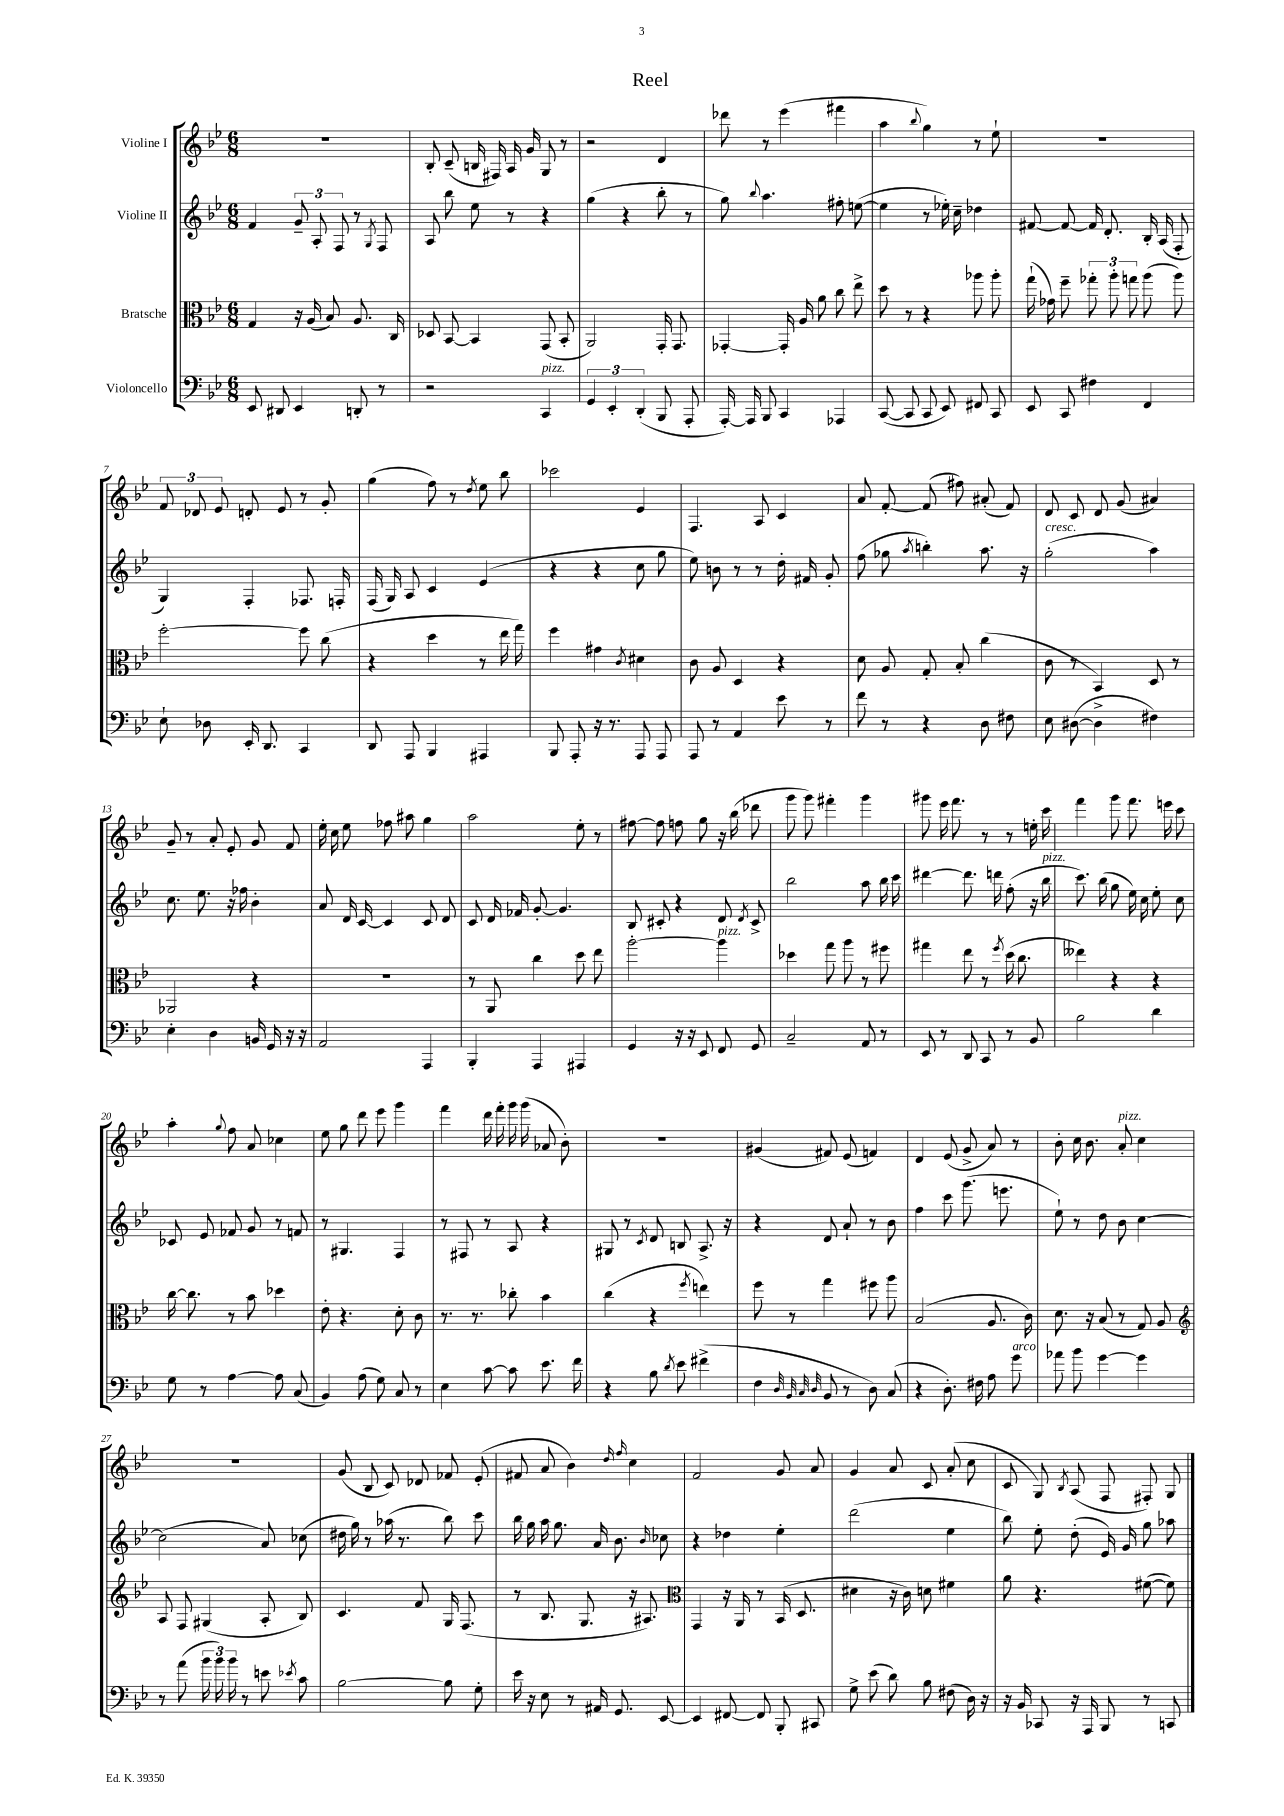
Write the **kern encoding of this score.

**kern	**kern	**kern	**kern
*part4	*part3	*part2	*part1
*staff4	*staff3	*staff2	*staff1
*I"Violoncello	*I"Bratsche	*I"Violine II	*I"Violine I
*clefF4	*clefC3	*clefG2	*clefG2
*k[b-e-]	*k[b-e-]	*k[b-e-]	*k[b-e-]
*M6/8	*M6/8	*M6/8	*M6/8
=1	=1	=1	=1
8EE-/	4G/	4f/	2.r
8DD#X/	.	.	.
4EE-/	16r	12g~/	.
.	(16A/	.	.
.	.	12A'/	.
.	8B-/)	.	.
.	.	12F/	.
8DDn'/	8.A/	8r	.
.	.	8qG/	.
8r	.	8F/	.
.	16C/	.	.
=2	=2	=2	=2
2r	8D-X/	8A/	8B-'/
.	[8BB-/	8bb-\	(8c~/
.	4BB-/]	8ee-\	16Bn/
.	.	.	16F#X/)
.	.	8r	16A/
.	.	.	16g/
!LO:TX:a:i:t=pizz.	!	!	!
4CC/	(8GG/	4r	8G/
.	8BB-'/	.	8r
=3	=3	=3	=3
6GG/	2AA/)	(4gg\	2r
6EE-'/	.	.	.
.	.	4r	.
(6DD'/	.	.	.
8BBB-/	16GG'/	8bb-'\	4d/
.	8.GG/	.	.
8AAA'/	.	8r	.
=4	=4	=4	=4
[16AAA'/)	[4GG-X'/	8gg\)	8ddd-X\
16AAA/]	.	.	.
.	.	8qqbb-/	.
8BBB-/	.	4.aa\	8r
4CC/	16GG-'/]	.	(4eee-\
.	16A/	.	.
.	8a\	.	.
4AAA-X/	8cc\	8ff#X'\	4fff#X\
.	8ee-^\	([8een\	.
=5	=5	=5	=5
([8CC/	8dd\	4ee\]	4aa\
8CC/]	8r	.	.
.	.	.	8qqbb-/
8CC/	4r	8r	4gg\)
8EE-/)	.	16ee-X'\)	.
.	.	16cc~\	.
8FF#X/	8aa-X\	4dd-X\	8r
8CC/	8aa-'\	.	8ee-`\
=6	=6	=6	=6
8EE-/	(16gg`\	[8f#X/	2.r
.	16g-X\)	.	.
8CC/	8ff~\	8f#/_	.
4F#X\	12gg-X'\	16f#/]	.
.	.	8.d'/	.
.	12aa'\	.	.
.	12ggn\	.	.
4FF/	(8aa\	16B-'/	.
.	.	(16A/	.
.	8aa\)	8F'/	.
!!LO:LB:g=z
=7	=7	=7	=7
8E-`\	[2ff'\	4G/)	12f/
.	.	.	12d-X/
8D-X\	.	.	.
.	.	.	12e-/
16EE-'/	.	4F'/	8dn'/
8.DD/	.	.	.
.	.	.	8e-/
4CC/	8ff\]	8.F-X/	8r
.	(8cc\	.	8g'/
.	.	16Fn'/	.
=8	=8	=8	=8
8DD/	4r	(16F/	(4gg\
.	.	16G/)	.
8AAA/	.	8A/	.
4BBB-/	4dd\	4c/	8ff\)
.	.	.	8r
.	.	.	8qdd/
4AAA#X/	8r	(4e-/	8ee-\
.	16ee-\	.	8bb-\
.	16gg\)	.	.
=9	=9	=9	=9
8BBB-/	4ff\	4r	2ccc-X\
8AAA'/	.	.	.
16r	4g#X\	4r	.
8.r	.	.	.
.	8qc/	.	.
8AAA/	4d#X\	8cc\	4e-/
8AAA/	.	8gg\	.
=10	=10	=10	=10
8AAA/	8c\	8ee-\)	4.F/
8r	8A/	8bn\	.
4AA/	4D/	8r	.
.	.	8r	8A/
8e-\	4r	16dd'\	4c/
.	.	16f#X/	.
8r	.	8g'/	.
=11	=11	=11	=11
8f\	8d\	(8ff\	8a/
8r	8A/	8gg-X\	[8f'/
.	.	8qaa/	.
4r	8G'/	4bbn'\)	(8f/]
.	8B-'/	.	8ff#X\)
8D\	(4cc\	8.aa\	(8a#X'/
8F#X\	.	.	8f/)
.	.	16r	.
=12	=12	=12	=12
!	!	!LO:TX:a:i:t=cresc.	!
8E-\	8c\	(2gg'\	8d/
([8D#X\	8r	.	8c/
4D#^\]	4BB-/)	.	8d/
.	.	.	(8g/
4F#X\)	8D/	4aa\)	4a#X/)
.	8r	.	.
!!LO:LB:g=z
=13	=13	=13	=13
4E-'\	2AA-X/	8.cc\	8g~/
.	.	.	8r
.	.	8.ee-\	.
4D\	.	.	8a'/
.	.	16r	8e-'/
.	.	16ff-X\	.
16BBn/	4r	4b-'\	8g/
16GG/	.	.	.
16r	.	.	8f/
16r	.	.	.
=14	=14	=14	=14
2AA/	2.r	8a/	16ee-'\
.	.	.	16cc\
.	.	16d/	8ee-\
.	.	[16c/	.
.	.	4c/]	8ff-X\
.	.	.	8aa#X\
4AAA/	.	8c/	4gg\
.	.	8d/	.
=15	=15	=15	=15
4BBB-'/	8r	8c/	2aa\
.	8AA/	16d/	.
.	.	16f-X/	.
4AAA/	4cc\	[8g'/	.
.	.	4.g/]	.
4AAA#X/	8dd\	.	8ee-'\
.	8ee-\	.	8r
=16	=16	=16	=16
4GG/	[2aa'\	8B-/	[8ff#X\
.	.	8c#X'/	8ff#\]
16r	.	4r	8ffn\
16r	.	.	.
8EE-/	.	.	8gg\
!	!LO:TX:a:i:t=pizz.	!	!
8FF/	4aa\]	8d/	16r
.	.	.	(16bb-\
.	.	8qd/	.
8GG/	.	8c#^/	8ddd-X\
=17	=17	=17	=17
2C~/	4dd-X\	2bb-\	8ggg\
.	.	.	8ggg\)
.	8gg\	.	4fff#X'\
.	8aa\	.	.
8AA/	8r	8aa\	4ggg\
8r	8ff#X\	16bb-\	.
.	.	16ccc\	.
=18	=18	=18	=18
8EE-/	4gg#X\	[4ddd#X\	8ggg#X\
8r	.	.	16eee-\
.	.	.	8.fff\
8DD/	8ee-\	8.ddd#\]	.
8CC/	8r	.	8r
.	.	16dddn\	.
.	8qff/	.	.
8r	(16dd\	(8ff'\	8r
.	8.cc\	.	.
8BB-/	.	16r	16een'\
!	!	!LO:TX:a:i:t=pizz.	!
.	.	16bb-\	16ccc\
=19	=19	=19	=19
2B-\	4ee--X\)	8.ccc\)	4fff\
.	.	(16bb-\	.
.	4r	8gg\	8ggg\
.	.	16ee-\)	8.fff\
.	.	16cc\	.
4d\	4r	8ee-'\	.
.	.	.	16eeen\
.	.	8cc\	8ccc\
!!LO:LB:g=z
=20	=20	=20	=20
8G\	[16cc\	8c-X/	4aa'\
.	8.cc\]	.	.
8r	.	8e-/	.
.	.	.	8qqgg/
[4A\	8r	8f-X/	8ff\
.	8b-\	8g/	8a/
8A\]	4dd-X\	8r	4cc-X\
(8C/	.	8fn/	.
=21	=21	=21	=21
4BB-/)	8e-'\	8r	8ee-\
.	4.r	4.G#X/	8gg\
(8A\	.	.	8ddd\
8G\)	.	.	8eee-\
8C/	8d'\	4F/	4ggg\
8r	8c\	.	.
=22	=22	=22	=22
4E-\	8.r	8r	4fff\
.	.	8F#X/	.
.	8.r	.	.
[8c\	.	8r	16ddd\
.	.	.	16fff'\
8c\]	8cc-X'\	8A/	16ggg\
.	.	.	(16ggg\
8.e-\	4b-\	4r	8a-X/
.	.	.	8b-'\)
16f\	.	.	.
=23	=23	=23	=23
4r	(4cc\	8G#X/	2.r
.	.	8r	.
.	.	8qc/	.
8B-\	4r	8d/	.
8qd/	.	.	.
8e-\	.	8Bn/	.
.	8qff/	.	.
(4f#X^\	4een\)	8.A^/	.
.	.	16r	.
=24	=24	=24	=24
4F\	8ff\	4r	(4g#X/
.	8r	.	.
32qqD/	.	.	.
32qqBB-/	.	.	.
32qqC/	.	.	.
32qqD/	.	.	.
8BB-/	4gg\	8d/	8f#X/)
8r	.	8a`/	(8e-/
8D\)	8ff#X\	8r	4fn/)
(8C/	8aa\	8b-\	.
=25	=25	=25	=25
4r	(2B-/	4ff\	4d/
8.D'\)	.	8ccc\	(8e-/
.	.	(8.ggg\	8g^/
16F#X\	.	.	.
8A\	8.A/	.	8a/)
.	.	8.eeen\	.
!LO:TX:a:i:t=arco	!	!	!
8g\	.	.	8r
.	16c\)	.	.
=26	=26	=26	=26
8a-X\	8.d\	8ee-`\)	8b-'\
8b-\	.	8r	16cc\
.	16r	.	8.b-\
[4g\	(8B-/	8dd\	.
!	!	!	!LO:TX:a:i:t=pizz.
.	8r	8b-\	8a'/
4g\]	8G/)	[4cc\	4cc\
.	8A/	.	.
!!LO:LB:g=z
=27	=27	=27	=27
*	*clefG2	*	*
8r	8A/	(2cc\]	2.r
(8a\	8F/	.	.
24b-\	(4G#X/	.	.
24b-\)	.	.	.
24b-\	.	.	.
8r	.	.	.
8en\	8A'/	8a/)	.
8qe-X/	.	.	.
8c\	8B-/)	(8cc-X\	.
=28	=28	=28	=28
[2B-\	4.c/	16dd#X\	(8g/
.	.	16gg\)	.
.	.	8r	8B-/
.	.	(16aa-X\	8c/)
.	.	8.r	.
.	8f/	.	8d-X/
8B-\]	16G/	8bb-\)	8f-X/
.	(8.F/	.	.
8G'\	.	8ccc\	(8e-'/
=29	=29	=29	=29
16e-\	8r	16bb-\	8f#X/
16r	.	16gg\	.
8E-\	8.B-/	16aa\	8a/
.	.	8.gg\	.
8r	.	.	4b-\)
.	8.G/	.	.
16AA#X/	.	16a/	.
8.GG/	.	8.b-\	.
.	.	.	16qqdd/
.	.	.	16qqff/
.	16r	.	4cc\
.	8.A#X/)	.	.
.	.	16qqb-/	.
[8EE-/	.	8cc-X\	.
=30	=30	=30	=30
*	*clefC3	*	*
4EE-/]	4GG/	4r	2f/
[8FF#X/	16r	4dd-X\	.
.	16AA/	.	.
8FF#/]	8r	.	.
8BBB-'/	(16BB-/	4ee-'\	8g/
.	8.D/	.	.
8CC#X/	.	.	8a/
=31	=31	=31	=31
8G^\	4d#X\	(2ddd\	4g/
(8e-\	.	.	.
8d\)	16r	.	8a/
.	16c\)	.	.
8B-\	8dn\	.	8c/
(8F#X\	4f#X\	4ee-\	(8a'/
16D\)	.	.	8cc\
16r	.	.	.
=32	=32	=32	=32
16r	8a\	8bb-\)	8c/
16BB-/	.	.	.
8CC-X/	4.r	8ee-'\	8G/)
.	.	.	8qB-/
16r	.	(8dd'\	(8A/
16AAA/	.	.	.
8BBB-/	.	16e-/)	8F/
.	.	16g/	.
8r	([8f#X\	8gg\	8F#X'/)
8CCn/	8f#\])	8aa-X\	8G/
==	==	==	==
*-	*-	*-	*-
